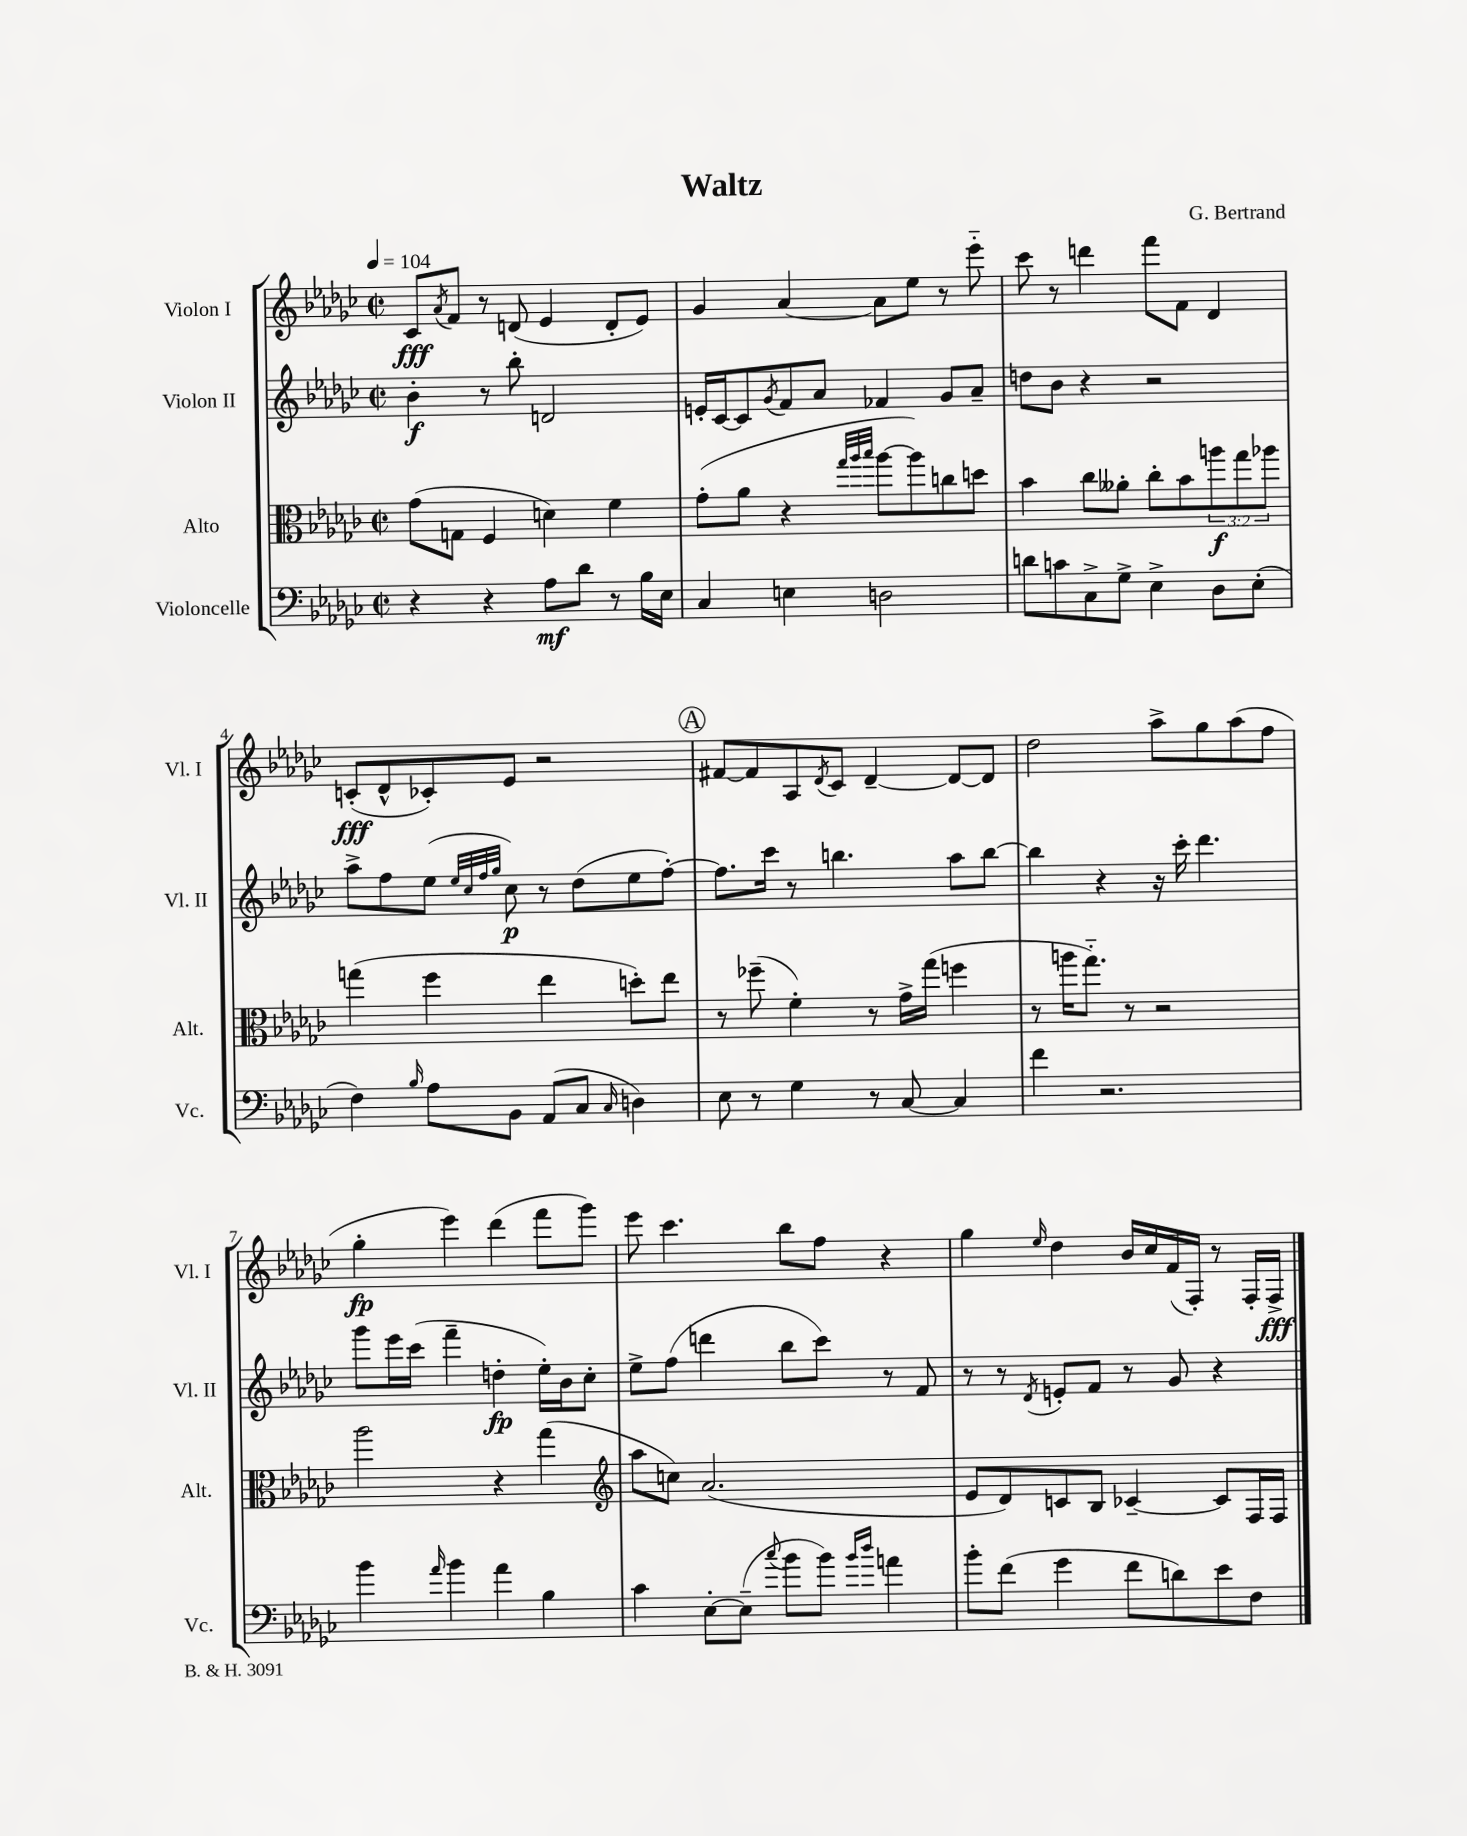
\header { title = "Waltz" composer = "G. Bertrand" }
<<
\new StaffGroup <<
\new Staff = "s0" \with { instrumentName = "Violon I" shortInstrumentName = "Vl. I" } {
    \clef treble \key ges \major \defaultTimeSignature \time 2/2 \tempo 4 = 104
    ces'8\fff \acciaccatura { aes'8 } f'8 r8 d'8( ees'4 d'8-. ees'8) |
    ges'4 aes'4~ aes'8 ees''8 r8 ees'''8-_ |
    ces'''8 r8 d'''4 f'''8 f'8 des'4 |
    c'8-.\fff( des'8-^ ces'8-.) ees'8 r2 |
    \mark \markup { \circle "A" } fis'8~ fis'8 aes8 \acciaccatura { des'8 } ces'8 des'4~-- des'8~ des'8 |
    des''2 aes''8-> ges''8 aes''8( f''8 |
    ges''4-.\fp ees'''4) des'''4( f'''8 ges'''8) |
    ees'''8 ces'''4. bes''8 f''8 r4 |
    ges''4 \grace { ees''16 } des''4 bes'16 ces''16 f'16( f16-.) r8 f16-. f16->\fff \bar "|." |
}
\new Staff = "s1" \with { instrumentName = "Violon II" shortInstrumentName = "Vl. II" } {
    \clef treble \key ges \major \defaultTimeSignature \time 2/2
    bes'4-.\f r8 bes''8-. d'2 |
    e'16-. ces'16~ ces'8 \acciaccatura { ges'8 } f'8 aes'8 fes'4 ges'8 aes'8-- |
    d''8 bes'8 r4 r2 |
    aes''8-> f''8 ees''8( \grace { ees''32 ces''32 f''32 ges''32 } ces''8\p) r8 des''8( ees''8 f''8~-.) |
    \mark \markup { \circle "A" } f''8. ces'''16 r8 b''4. aes''8 b''8~ |
    b''4 r4 r16 ces'''16-. des'''4. |
    ges'''8 ees'''16 ces'''16( f'''4-- d''4-.\fp ees''16-.) bes'16 ces''8-. |
    ees''8-> f''8( d'''4 bes''8 ces'''8) r8 f'8 |
    r8 r8 \acciaccatura { des'8 } e'8-. f'8 r8 ges'8 r4 \bar "|." |
}
\new Staff = "s2" \with { instrumentName = "Alto" shortInstrumentName = "Alt." } {
    \clef alto \key ges \major \defaultTimeSignature \time 2/2 \override Staff.TupletNumber.text = #tuplet-number::calc-fraction-text
    ges'8( g8 f4 d'4) f'4 |
    ges'8-.( aes'8 r4 \grace { ges''32 aes''32 bes''32 } aes''8~ aes''8) c''8 d''8 |
    bes'4 ces''8 aeses'8-. ces''8-. bes'8 \tuplet 3/2 { a''8\f ges''8 aes''8 } |
    g''4( f''4 ees''4 d''8-.) ees''8 |
    \mark \markup { \circle "A" } r8 fes''8--( f'4-.) r8 ges'16-> ges''16( f''4 |
    r8 a''16 ges''8.-_) r8 r2 |
    aes''2 r4 ges''4( |
    \clef treble aes''8 c''8) aes'2.( |
    ees'8 des'8) c'8 bes8 ces'4~-- ces'8 f16 f16 \bar "|." |
}
\new Staff = "s3" \with { instrumentName = "Violoncelle" shortInstrumentName = "Vc." } {
    \clef bass \key ges \major \defaultTimeSignature \time 2/2
    r4 r4 aes8\mf des'8 r8 bes16 ees16 |
    ces4 e4 d2 |
    d'8 c'8 ces8-> ges8-> ees4-> des8 ees8-.( |
    f4) \grace { bes16 } aes8 bes,8 aes,8( ces8 \grace { ces16 } d4) |
    \mark \markup { \circle "A" } ees8 r8 ges4 r8 ces8~ ces4 |
    f'4 r2. |
    bes'4 \grace { aes'16 } bes'4 aes'4 bes4 |
    ces'4 ees8~-. ees8--( \appoggiatura { ces''8 } bes'8 bes'8) \grace { bes'16 des''16 } a'4 |
    bes'8-. f'8( ges'4 f'8 d'8) ees'8 f8 \bar "|." |
}
>>
>>
